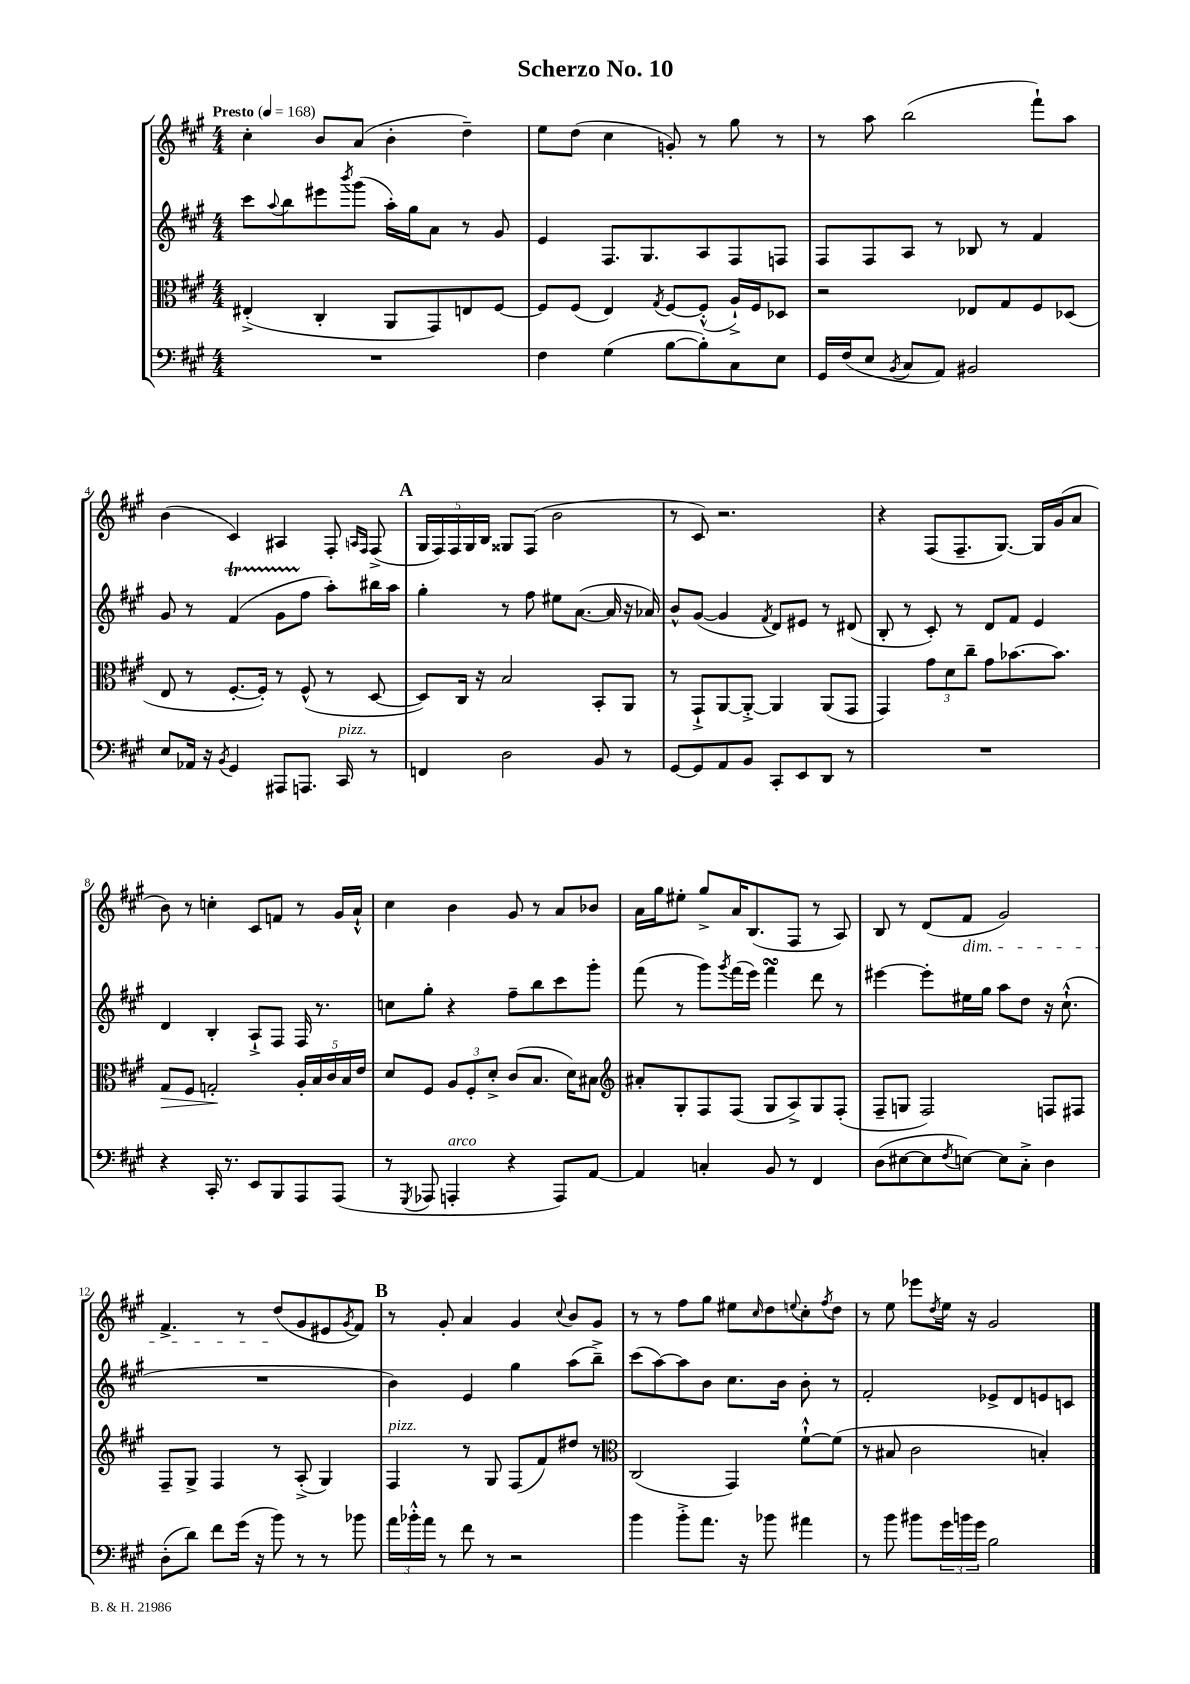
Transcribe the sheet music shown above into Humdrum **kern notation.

**kern	**kern	**dynam	**kern	**kern
*part4	*part3	*part3	*part2	*part1
*staff4	*staff3	*staff3	*staff2	*staff1
*clefF4	*clefC3	*	*clefG2	*clefG2
*k[f#c#g#]	*k[f#c#g#]	*	*k[f#c#g#]	*k[f#c#g#]
*M4/4	*M4/4	*	*M4/4	*M4/4
*MM168	*MM168	*	*MM168	*MM168
=1	=1	=1	=1	=1
!	!	!	!	!LO:TX:a:B:t=Presto
1r	(4E#X'^/	.	8ccc#\L	4cc#'\
.	.	.	8qqaa/	.
.	.	.	8bb\	.
.	4C#'/	.	8eee#X\	8b/L
.	.	.	8qbbb/	.
.	.	.	(8ggg#\J	(8a/J
.	8AA/L	.	16aa'\LL)	4b'\
.	.	.	16gg#\J	.
.	8GG#/)	.	8a\J	.
.	8En/	.	8r	4dd~\)
.	[8F#/J	.	8g#/	.
=2	=2	=2	=2	=2
4F#\	8F#/L]	.	4e/	8ee\L
.	(8F#/J	.	.	(8dd\J
(4G#\	4E/)	.	8.F#/L	4cc#\
.	.	.	8.G#/	.
.	8qG#/	.	.	.
[8B\L	[8F#/L	.	.	8gn'/)
8B'\])	(8F#'^^/J]	.	8A/	8r
8C#\	16A`^/LL)	.	8F#/	8gg#\
.	16F#/J	.	.	.
8E\J	8D-X/J	.	8Fn/J	8r
=3	=3	=3	=3	=3
16GG#/LL	2r	.	8F#/L	8r
(16F#/J	.	.	.	.
8E/J	.	.	8F#/	8aa\
8qBB/	.	.	.	.
8C#/L	.	.	8A/J	(2bb\
8AA/J)	.	.	8r	.
2BB#X/	8E-X/L	.	8B-X/	.
.	8G#/	.	8r	.
.	8F#/	.	4f#/	8fff#`\L)
.	(8D-X/J	.	.	8aa\J
!!LO:LB:g=z
=4	=4	=4	=4	=4
8E/L	8E/	.	8g#/	(4b\
16AA-X/Jk	8r	.	8r	.
16r	.	.	.	.
8qBB/	.	.	.	.
4GG#/	[8.F#'/L	.	(4f#T/	4c#/)
.	16F#'/Jk])	.	.	.
8AAA#X/L	8r	.	8g#TTT\L	4A#X/
8.AAAn/J	(8F#^^/	.	8ff#\J	.
.	8r	.	8aa'\L)	8F#'/
!LO:TX:a:i:t=pizz.	!	!	!	!
16CC#/	.	.	.	.
.	.	.	.	16qqAn/LL
.	.	.	.	16qqF#/JJ
8r	[8D/	.	16bb#X\L	(8F#^/
.	.	.	16aa\JJ	.
!!LO:REH:place=s1:t=A
=5	=5	=5	=5	=5
4FFn/	8D/L])	.	4gg#'\	20G#/LL
.	.	.	.	20F#/)
.	.	.	.	20F#/
.	16C#/Jk	.	.	.
.	.	.	.	20G#/
.	16r	.	.	.
.	.	.	.	20B/JJ
2D\	2B/	.	8r	8G##X/L
.	.	.	8ff#\	(8F#/J
.	.	.	8ee#X\L	2b\
.	.	.	([8.a\J	.
8BB/	8BB'/L	.	.	.
.	.	.	16a/]	.
8r	8AA/J	.	16r	.
.	.	.	16a-X/)	.
=6	=6	=6	=6	=6
[8GG#/L	8r	.	8b^^/L	8r
8GG#/]	8GG#`^/L	.	([8g#/J	8c#/)
8AA/	[8AA/	.	4g#/]	2.r
8BB/J	8AA'^/J_	.	.	.
.	.	.	8qf#/	.
8CC#'/L	4AA/]	.	8d/L)	.
8EE/	.	.	8e#X/J	.
8DD/J	(8AA/L	.	8r	.
8r	8GG#/J	.	(8d#X/	.
=7	=7	=7	=7	=7
1r	4GG#/)	.	8B'/	4r
.	.	.	8r	.
.	12g#\L	.	8c#'/)	(8F#/L
.	12d\	.	.	.
.	.	.	8r	8.F#~/
.	12cc#~\J	.	.	.
.	8g#\L	.	8d/L	.
.	.	.	.	[8.G#/J)
.	[8.b-X\	.	8f#/J	.
.	.	.	4e/	16G#/LL]
.	8.b-\J]	.	.	(16g#/J
.	.	.	.	8a/J
!!LO:LB:g=z
=8	=8	=8	=8	=8
!	!	!LO:HP:b	!	!
4r	8G#/L	>	4d/	8b\)
.	8F#/J	.	.	8r
16CC#'/	2Gn'/	.	4B'/	4ccn'\
8.r	.	.	.	.
8EE/L	.	.	8A`^/L	8c#/L
8BBB/	.	.	8F#/J	8fn/J
8AAA/	20A'/LL	]	16F#/	8r
.	20B/	.	.	.
.	.	.	8.r	.
.	20c#/	.	.	.
(8AAA/J	.	.	.	16g#/LL
.	20B/	.	.	.
.	.	.	.	16a`^^/JJ
.	20e/JJ	.	.	.
=9	=9	=9	=9	=9
8r	8d/L	.	8ccn\L	4cc#\
8qGGG#/	.	.	.	.
8AAA-X/	8F#/J	.	8gg#'\J	.
!LO:TX:a:i:t=arco	!	!	!	!
4AAAn'/	12A/L	.	4r	4b\
.	12F#'/	.	.	.
.	12d'^/J	.	.	.
4r	(8c#/L	.	8ff#~\L	8g#/
.	8.B/J	.	8bb\	8r
8AAA/L)	.	.	8ccc#\	8a/L
.	16d\KL)	.	.	.
[8AA/J	8B#X\J	.	8ggg#'\J	8b-X/J
=10	=10	=10	=10	=10
*	*clefG2	*	*	*
4AA/]	8a#X'/L	.	(8fff#\	16a\LL
.	.	.	.	16gg#\J
.	8G#'/	.	8r	8ee#X'\J
4Cn'/	8F#/	.	8ggg#\L)	8gg#^/L
.	.	.	8qggg#/	.
.	(8F#/J	.	(16fff#\L	16a/K
.	.	.	16eee\JJ)	(8.B/
8BB/	8G#/L	.	4fff#sSSS\	.
8r	8A^/)	.	.	8F#/J
4FF#/	8G#/	.	8ddd\	8r
.	(8F#'/J	.	8r	8A/)
=11	=11	=11	=11	=11
(8D\L	8F#~/L	.	[4eee#X\	8B/
[8E#X\	8Gn/J	.	.	8r
8E#\]	2F#/)	.	8eee#'\L]	(8d/L
8qF#/	.	.	.	.
!	!	!	!	!LO:TX:b:i:t=dim.
[8En\J)	.	.	16ee#X\L	8f#/J
.	.	.	16gg#\JJ	.
8E\L]	.	.	8aa\L	2g#/)
8C#'^\J	.	.	8dd\J	.
4D\	8Fn/L	.	16r	.
.	.	.	(8.cc#`^^\	.
.	8F#X/J	.	.	.
!!LO:LB:g=z
=12	=12	=12	=12	=12
(8D'\L	8F#~/L	.	1r	4.f#^/
8d\J)	8G#^/J	.	.	.
8f#\L	4F#/	.	.	.
(16g#\Jk	.	.	.	8r
16r	.	.	.	.
8b\)	8r	.	.	(8dd/L
8r	(8A'^/	.	.	8g#/
8r	4G#/)	.	.	8e#X/
.	.	.	.	8qg#/
8b-X\	.	.	.	8f#/J)
!!LO:REH:place=s1:t=B
=13	=13	=13	=13	=13
!	!LO:TX:a:i:t=pizz.	!	!	!
24a\LL	4F#/	.	4b\)	8r
24b-X'^^\	.	.	.	.
24a\JJ	.	.	.	.
8r	.	.	.	8g#'/
8f#\	8r	.	4e/	4a/
8r	8G#/	.	.	.
2r	(8F#/L	.	4gg#\	4g#/
.	8f#/)	.	.	.
.	.	.	.	8qqcc#/
.	8dd#X/J	.	(8aa\L	8b/L
.	8r	.	8bb~^\J)	8g#/J
=14	=14	=14	=14	=14
*	*clefC3	*	*	*
4b\	(2C#/	.	(8ccc#\L	8r
.	.	.	[8aa\)	8r
8b'^\L	.	.	8aa\]	8ff#\L
8.a\J	.	.	8b\J	8gg#\J
.	4GG#/)	.	8.cc#\L	8ee#X\L
16r	.	.	.	.
.	.	.	.	16qqcc#/
8b-X\	.	.	.	8dd\
.	.	.	16b\Jk	.
.	.	.	.	8qqeen/
4a#X\	[8f#`^^\L	.	8b'\	8cc#'\
.	.	.	.	8qff#/
.	(8f#\J]	.	8r	8dd\J
=15	=15	=15	=15	=15
8r	8r	.	2f#'/	8r
8b\	8B#X/	.	.	8ee\
8b#X\L	2c#\	.	.	8eee-X\L
.	.	.	.	8qdd/
24g#\L	.	.	.	16ee\Jk
24bn\	.	.	.	.
.	.	.	.	16r
24g#\JJ	.	.	.	.
2B\	.	.	8e-X^/L	2g#/
.	.	.	8d/	.
.	4Bn'/)	.	8en/	.
.	.	.	8cn/J	.
==	==	==	==	==
*-	*-	*-	*-	*-
